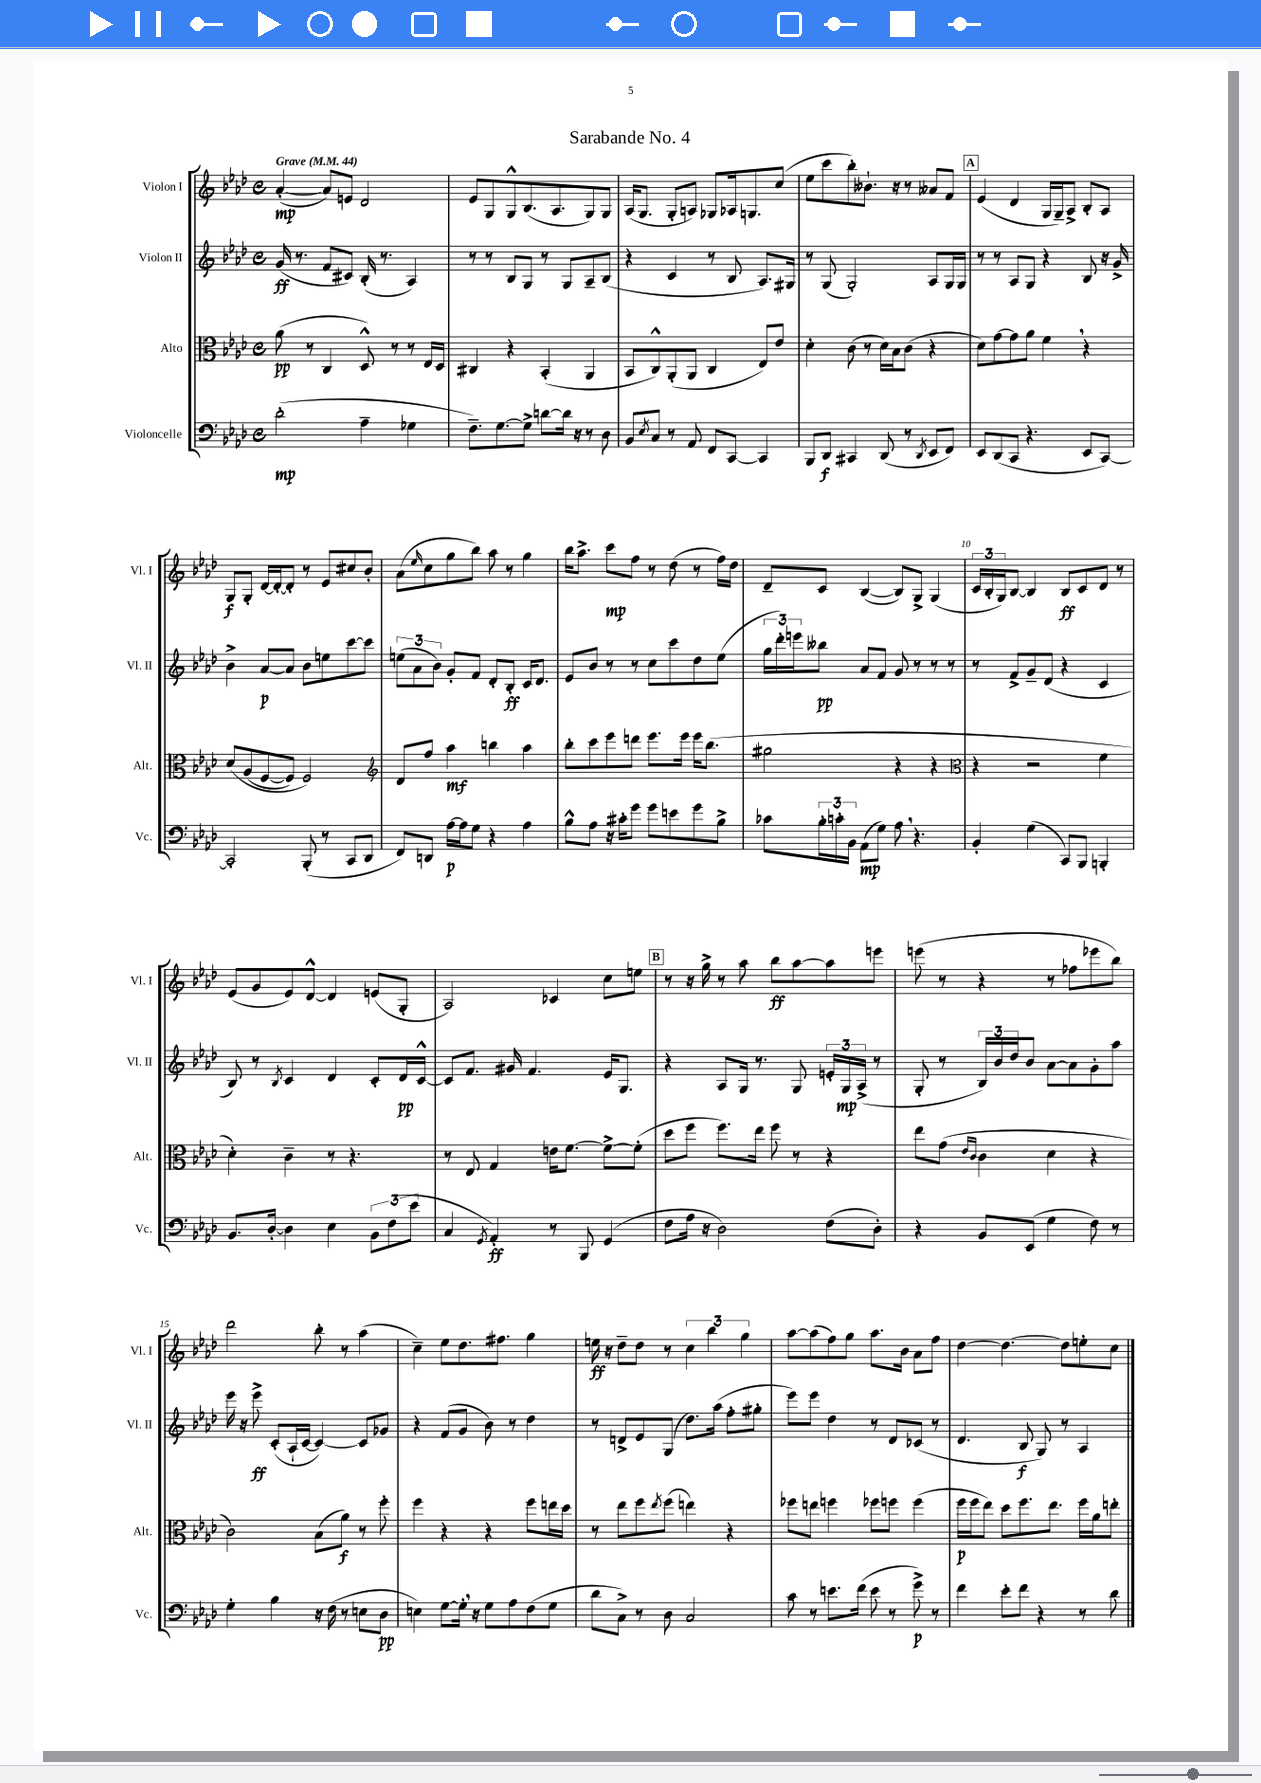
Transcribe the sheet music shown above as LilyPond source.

\header { title = "Sarabande No. 4" }
<<
\new StaffGroup <<
\new Staff = "s0" \with { instrumentName = "Violon I" shortInstrumentName = "Vl. I" } {
    \clef treble \key aes \major \defaultTimeSignature \time 4/4 \tempo "Grave" 4 = 44
    aes'4~-.\mp( aes'8) e'8 des'2 |
    ees'8 g8 g8-^ bes8.( aes8. g8) g8 |
    aes16( g8. g8-. a8) ges8 aes16 g8. c''8( |
    ees''8 c'''8 bes''8-.) beses'8.-! r16 r8 aeses'8 f'8 |
    \mark \markup { \box "A" } ees'4( des'4 g16 g16--) aes8-> bes8-. aes8 |
    g8\f g8-. des'16~ des'16~-. des'8-. r8 ees'8 cis''8 bes'8-. |
    aes'8( \grace { ees''16 } c''8 g''8 bes''8) aes''8 r8 g''4 |
    bes''16 aes''8.-> c'''8\mp f''8 r8 des''8( r8 f''16) des''16 |
    des'8-- c'8 bes4~( bes8) g8-> g4( |
    \tuplet 3/2 { c'16 bes16-. g16) } bes8~ bes4 bes8\ff c'8 des'8 r8 |
    ees'8( g'8 ees'8) des'8~-^ des'4 e'8( g8-. |
    aes2) ces'4 c''8 e''8 |
    \mark \markup { \box "B" } r8 r16 g''16-> r8 aes''8 bes''8\ff aes''8~ aes''8 e'''8 |
    e'''8( r8 r4 r8 fes''8 ees'''8 bes''8) |
    des'''2 bes''8-. r8 aes''4( |
    c''4--) ees''8 des''8. fis''8. g''4 |
    e''16\ff r16 des''8-- des''8 r8 \tuplet 3/2 { c''4 bes''4 g''4 } |
    aes''8~ aes''8( f''8) g''8 aes''8. bes'16 aes'8 f''8 |
    des''4~ des''4.~ des''8 e''8-. c''8 \bar "|." |
}
\new Staff = "s1" \with { instrumentName = "Violon II" shortInstrumentName = "Vl. II" } {
    \clef treble \key aes \major \defaultTimeSignature \time 4/4
    g'16\ff( r8. f'8 cis'8) bes16-.( r8. aes4) |
    r8 r8 bes8 g8 r8 g8 aes8-- bes8( |
    r4 c'4 r8 bes8 aes8.) gis16 |
    r8 g8( g2-.) aes8 g16 g16 |
    \mark \markup { \box "A" } r8 r8 aes8 g8 r4 bes8 r16 g'16-> |
    bes'4-> aes'8~\p aes'8 bes'8 e''8 c'''8~ c'''8 |
    \tuplet 3/2 { e''8( aes'8 bes'8) } g'8-. f'8 des'8-. bes8-.\ff c'16 des'8. |
    ees'8 bes'8 r8 r8 c''8 c'''8 des''8 ees''8( |
    \tuplet 3/2 { g''16 des'''16-.) e'''16 } beses''8\pp aes'8 f'8 g'8 r8 r8 r8 |
    r8 f'8-> g'8-- des'8( r4 c'4 |
    bes8) r8 \acciaccatura { bes8 } c'4 des'4 c'8-. des'16\pp c'16~-^ |
    c'8 f'8. gis'16 f'4. ees'16 g8. |
    \mark \markup { \box "B" } r4 aes8 g16 r8. g8 \tuplet 3/2 { e'16-. g16\mp aes16->( } r8 |
    g8-. r8 \tuplet 3/2 { bes16) bes'16 des''16 } bes'8 aes'8~ aes'8 g'8-. aes''8 |
    ees'''16 r16 ees'''8->\ff c'8-.( aes16-! c'16~ c'4~) c'8 ges'8 |
    r4 f'8( g'8 bes'8) r8 des''4 |
    r8 d'8-> ees'8 g8( des''8.) aes''16( f''8-. gis''8-. |
    ees'''8) ees'''8 des''4 r8 des'8 ces'8( r8 |
    des'4. bes8\f g8) r8 aes4 \bar "|." |
}
\new Staff = "s2" \with { instrumentName = "Alto" shortInstrumentName = "Alt." } {
    \clef alto \key aes \major \defaultTimeSignature \time 4/4
    aes'8\pp( r8 c4 des8-^) r8 r8 ees16 des16 |
    cis4 r4 bes,4-.( aes,4 |
    bes,8 c8-^) aes,8-.( aes,8 c4 ees8) ees'8 |
    des'4-. c'8( r8 des'16) bes16 c'8( r4 |
    \mark \markup { \box "A" } des'8) g'8~ g'8 aes'8 f'4 \breathe r4 |
    des'8\( aes8( f8~ f8) f2\) |
    \clef treble des'8 f''8 aes''4\mf b''4 aes''4 |
    bes''8-. c'''8 ees'''8 d'''8 ees'''8. ees'''16 ees'''16 bes''8.( |
    gis''2 r4 r4 |
    \clef alto r4 r2 f'4 |
    des'4-.) c'4-- r8 r4. |
    r8 ees8 g4 e'16 f'8.~ f'8~-> f'8-.( |
    \mark \markup { \box "B" } des''8 f''8 f''8.) ees''16 f''8 r8 r4 |
    ees''8 g'8( \grace { ees'16 c'16 } c'4 des'4 r4 |
    c'2) bes8( aes'8\f) r8 f''8-. |
    f''4 r4 r4 f''8 e''16 des''16 |
    r8 ees''8 f''8 \acciaccatura { ees''8 } f''8( e''4) r4 |
    fes''8 e''8 f''4 fes''8 f''8 f''4( |
    f''16\p f''16 ees''8) des''8 f''8. ees''8. f''16 aes'16 e''8-. \bar "|." |
}
\new Staff = "s3" \with { instrumentName = "Violoncelle" shortInstrumentName = "Vc." } {
    \clef bass \key aes \major \defaultTimeSignature \time 4/4
    des'2-.\mp( aes4-- ges4 |
    f8.--) g8.~ g8-> d'8~ d'16 r16 r8 des8 |
    bes,8 \acciaccatura { ees8 } c8 r8 aes,8 f,8 c,8~ c,4 |
    bes,,8 des,8\f cis,4 des,8( r8 \acciaccatura { des,8 } ees,8 f,8) |
    \mark \markup { \box "A" } ees,8 des,8( c,8 r4. ees,8 c,8~) |
    c,2-. bes,,8-.( r8 c,8 des,8 |
    f,8) d,8 aes16~\p aes16 g8 r4 aes4 |
    bes8-^ aes8 r16 cis'16-. g'8 g'8 e'8 g'8 bes8-> |
    ces'8 \tuplet 3/2 { bes16-. c'16-. bes,16 } aes,8\mp( g8) aes8 \breathe r4. |
    bes,4-. g4( c,8) bes,,8 b,,4-. |
    bes,8. des16~-. des4 ees4 \tuplet 3/2 { bes,8 f8( ees'8 } |
    c4 \acciaccatura { g,8 } aes,4-.\ff) r8 bes,,8 g,4( |
    \mark \markup { \box "B" } f8 aes16 r16 des2) f8( des8-.) |
    r4 bes,8 ees,8( g4 f8) r8 |
    g4-. bes4 r16 f16( r8 e8 des8\pp |
    e4) g8~ g16-. \breathe r16 g8 aes8 f8( g8 |
    des'8 c8->) r8 des8 c2 |
    c'8 r8 e'8. f'16( e'8 r8 g'8->\p) r8 |
    f'4 ees'8-. f'8 r4 r8 des'8 \bar "|." |
}
>>
>>
